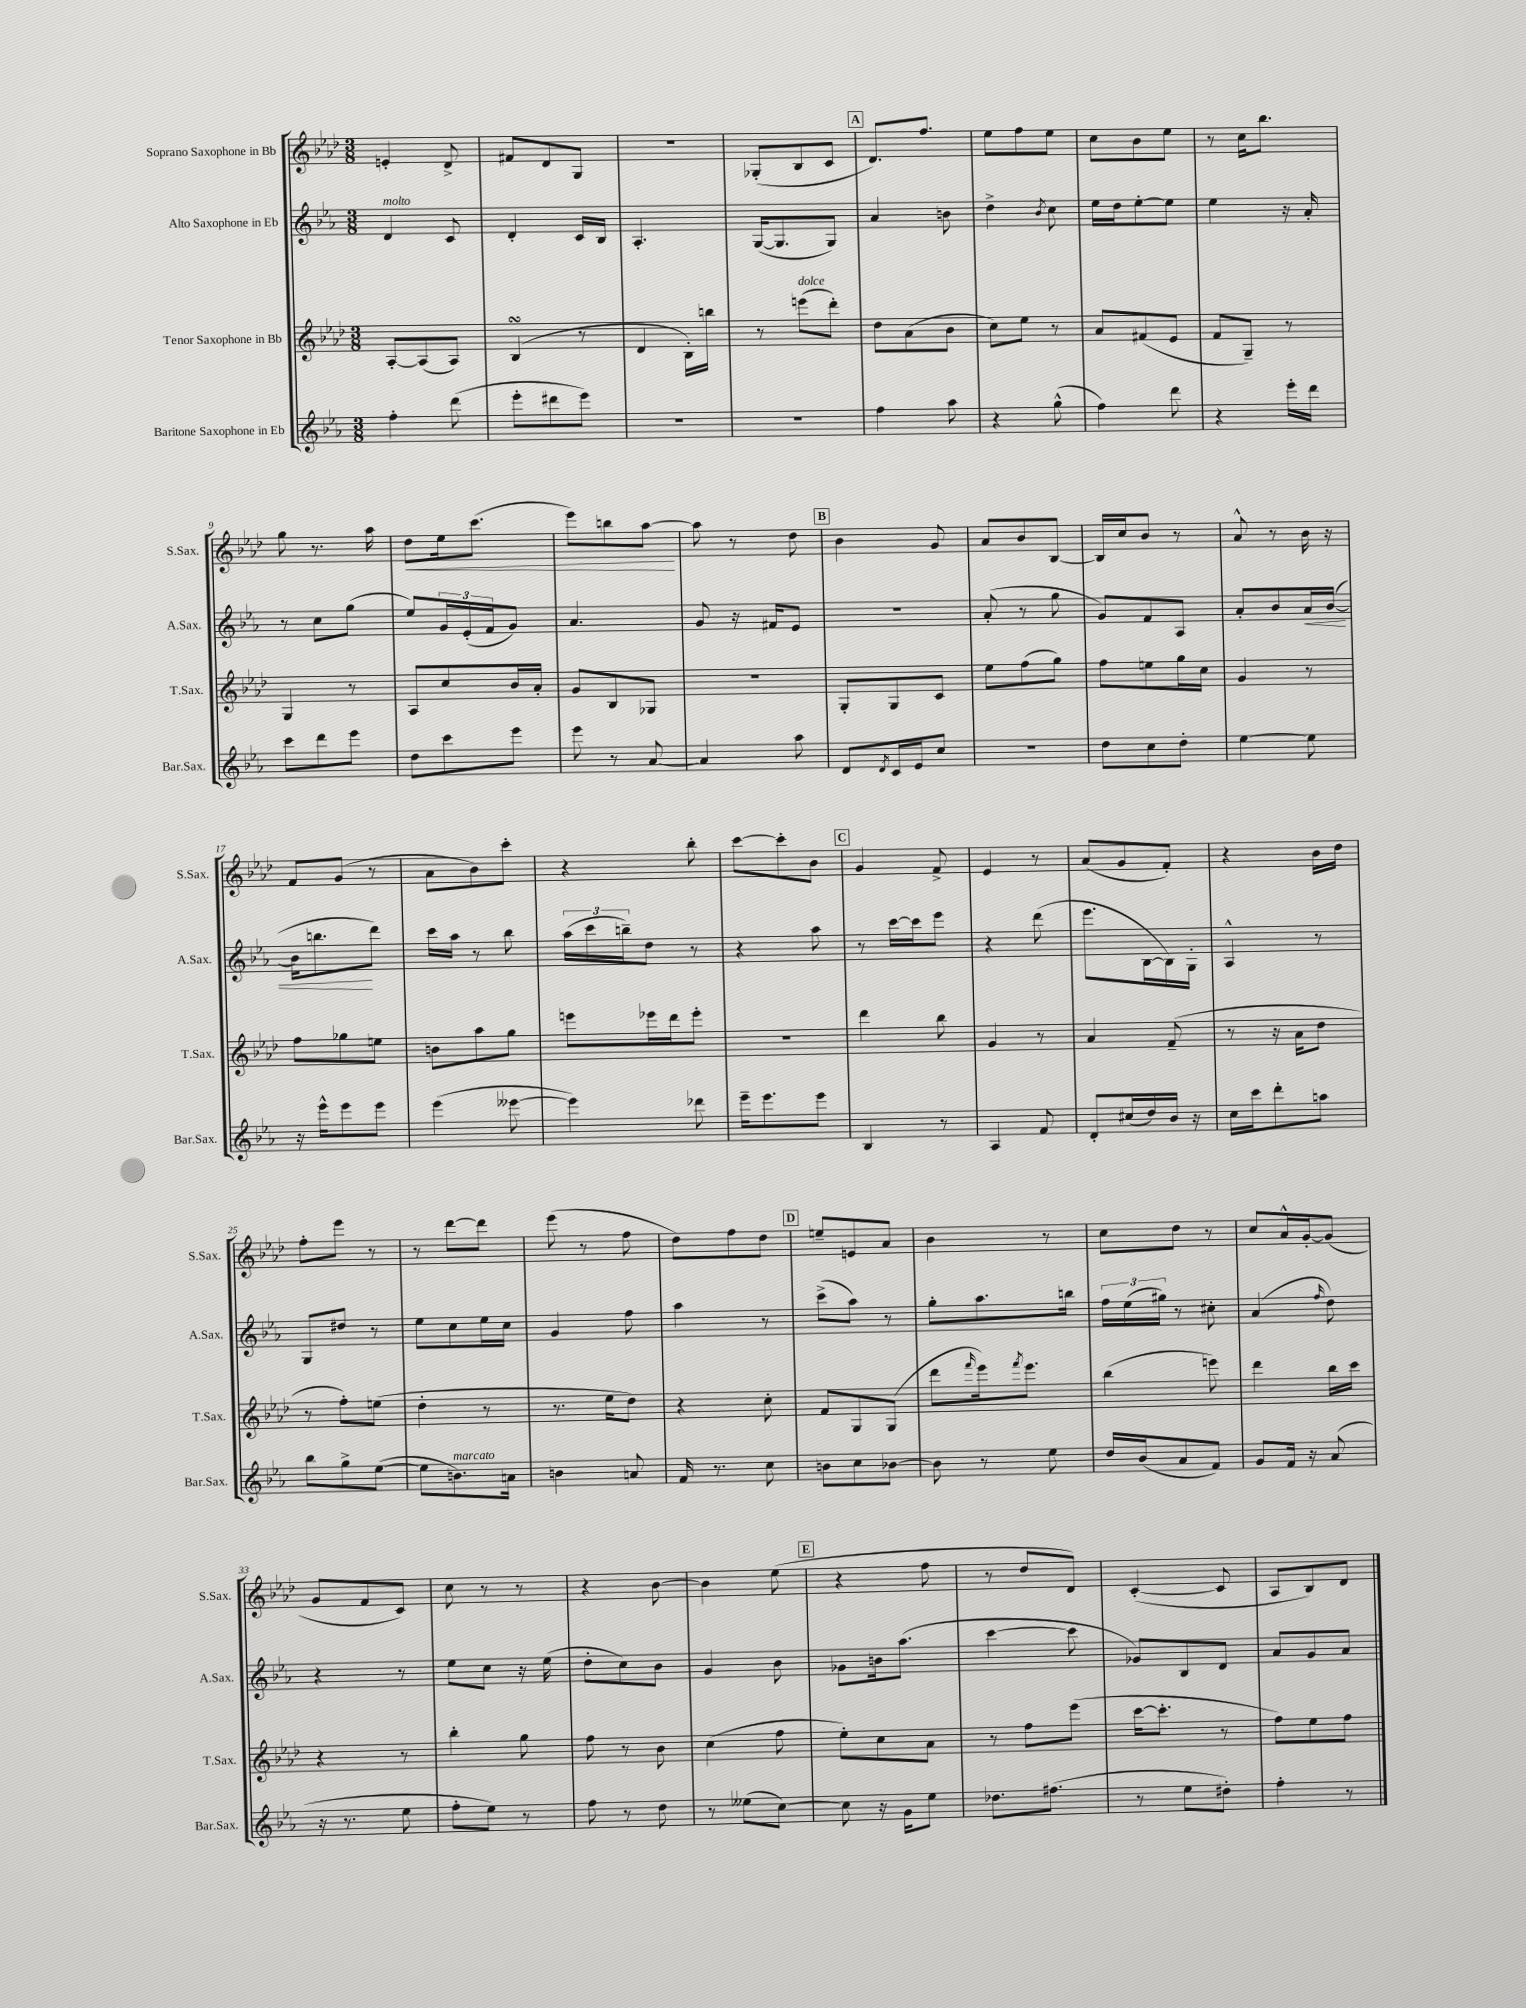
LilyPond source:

<<
\new StaffGroup <<
\new Staff = "s0" \with { instrumentName = "Soprano Saxophone in Bb" shortInstrumentName = "S.Sax." } {
    \clef treble \key aes \major \numericTimeSignature \time 3/8
    e'4-. des'8-> |
    fis'8 des'8 g8 |
    r4. |
    ges8-.( bes8 c'8 |
    \mark \markup { \box "A" } des'8.) f''8. |
    ees''8 f''8 ees''8 |
    c''8 bes'8 ees''8 |
    r8 c''16 bes''8. |
    g''8 r8. aes''16 |
    des''8\< ees''16 c'''8.( |
    ees'''8) b''8 aes''8~\! |
    aes''8 r8 des''8 |
    \mark \markup { \box "B" } bes'4 g'8 |
    aes'8 bes'8 bes8~ |
    bes16 c''16 bes'8 r8 |
    aes'8-^ r8 bes'16 r16 |
    f'8 g'8( r8 |
    aes'8 bes'8) c'''8-. |
    r4 bes''8-. |
    c'''8~ c'''8-. bes'8 |
    \mark \markup { \box "C" } g'4 f'8-> |
    ees'4 r8 |
    aes'8( g'8 f'8-.) |
    r4 bes'16 des''16 |
    f''8-. ees'''8 r8 |
    r8 des'''8~ des'''8 |
    ees'''8( r8 f''8 |
    des''8) f''8 des''8 |
    \mark \markup { \box "D" } e''8-- e'8 aes'8 |
    bes'4 r8 |
    c''8 des''8 r8 |
    c''8 aes'16-^ g'16~-. g'8( |
    g'8 f'8 c'8) |
    c''8 r8 r8 |
    r4 bes'8~ |
    bes'4 ees''8( |
    \mark \markup { \box "E" } r4 f''8 |
    r8 des''8 des'8) |
    c'4~-.( c'8 |
    aes8 bes8) des'8 \bar "|." |
}
\new Staff = "s1" \with { instrumentName = "Alto Saxophone in Eb" shortInstrumentName = "A.Sax." } {
    \clef treble \key ees \major \numericTimeSignature \time 3/8
    d'4^\markup { \italic "molto" } c'8 |
    d'4-. c'16 bes16 |
    aes4.-. |
    g16~( g8. g8) |
    \mark \markup { \box "A" } aes'4 b'8 |
    d''4-> \acciaccatura { bes'8 } c''8 |
    ees''16 d''16 ees''8~-. ees''8 |
    ees''4 r16 aes'16-. |
    r8 c''8 g''8( |
    ees''8) \tuplet 3/2 { g'16 ees'16-.( f'16 } g'8) |
    aes'4. |
    g'8 r16 fis'16 ees'8 |
    \mark \markup { \box "B" } R4. |
    aes'8-.( r8 g''8 |
    g'8) f'8 aes8 |
    aes'8-. bes'8 aes'16\< bes'16~( |
    bes'16 b''8.\! d'''8) |
    c'''16 aes''16 r8 bes''8 |
    \tuplet 3/2 { aes''16( c'''16 b''16--) } d''8 r8 |
    r4 aes''8 |
    \mark \markup { \box "C" } r8 c'''16~ c'''16 ees'''8 |
    r4 d'''8( |
    ees'''8. bes16~ bes16) g16-. |
    aes4-^ r8 |
    g8 dis''8 r8 |
    ees''8 c''8 ees''16 c''16 |
    g'4 f''8 |
    aes''4 r8 |
    \mark \markup { \box "D" } c'''8->( aes''8) r8 |
    g''8-. aes''8. b''16 |
    \tuplet 3/2 { f''16 ees''16( gis''16) } r8 cis''8-. |
    aes'4( \grace { f''16 } d''8) |
    r4 r8 |
    ees''8 c''8 r16 ees''16( |
    d''8-. c''8) bes'8 |
    g'4 bes'8 |
    \mark \markup { \box "E" } ges'8 b'16 aes''8.( |
    c'''4~ c'''8 |
    ges'8) bes8 d'8 |
    aes'8 g'8 aes'8 \bar "|." |
}
\new Staff = "s2" \with { instrumentName = "Tenor Saxophone in Bb" shortInstrumentName = "T.Sax." } {
    \clef treble \key aes \major \numericTimeSignature \time 3/8
    aes8~-. aes8( aes8) |
    bes4\turn( r8 |
    des'4 bes16-.) b''16 |
    r8 e'''8^\markup { \italic "dolce" }( des'''8-.) |
    \mark \markup { \box "A" } des''8 aes'8( bes'8 |
    c''8) ees''8 r8 |
    aes'8 fis'8( ees'8 |
    f'8 g8--) r8 |
    g4 r8 |
    aes8 c''8 bes'16 aes'16-. |
    g'8 bes8 ges8 |
    R4. |
    \mark \markup { \box "B" } g8-. g8 c'8 |
    ees''8 f''8( g''8) |
    f''8 e''8 g''16 c''16 |
    g'4 r8 |
    f''8 ges''8 e''8 |
    b'8 aes''8 g''8 |
    e'''8 ees'''16 des'''16 ees'''8-. |
    R4. |
    \mark \markup { \box "C" } des'''4 bes''8 |
    g'4 r8 |
    aes'4 f'8--( |
    r8 r16 aes'16 des''8 |
    r8 f''8-.) e''8( |
    des''4-. r8 |
    r8. ees''16 des''8) |
    r4 c''8-. |
    \mark \markup { \box "D" } f'8 g8 g8( |
    des'''8 \grace { f'''16 } ees'''16) \acciaccatura { f'''8 } ees'''8. |
    bes''4( e'''8) |
    des'''4 bes''16 c'''16 |
    r4 r8 |
    bes''4-. g''8 |
    f''8 r8 bes'8 |
    c''4( f''8 |
    \mark \markup { \box "E" } ees''8-.) c''8 aes'8 |
    r8 f''8 ees'''8( |
    c'''16~ c'''8.-. r8 |
    f''8) ees''8 f''8 \bar "|." |
}
\new Staff = "s3" \with { instrumentName = "Baritone Saxophone in Eb" shortInstrumentName = "Bar.Sax." } {
    \clef treble \key ees \major \numericTimeSignature \time 3/8
    f''4-. d'''8( |
    ees'''8-. dis'''8 ees'''8) |
    R4. |
    R4. |
    \mark \markup { \box "A" } f''4 aes''8 |
    r4 g''8-^( |
    f''4) d'''8 |
    r4 ees'''16-. d'''16 |
    c'''8 d'''8 ees'''8 |
    d''8 c'''8 ees'''8 |
    ees'''8 r8 aes'8~ |
    aes'4 aes''8 |
    \mark \markup { \box "B" } d'8 \acciaccatura { d'8 } c'16 ees'16 c''8 |
    R4. |
    d''8 c''8 d''8-. |
    ees''4~ ees''8 |
    r16 ees'''16-^ ees'''8 ees'''8 |
    ees'''4( eeses'''8~ |
    eeses'''4) des'''8 |
    ees'''16-- ees'''8. ees'''8 |
    \mark \markup { \box "C" } bes4 r8 |
    aes4 f'8 |
    d'8-. cis''16( d''16) bes'16 r16 |
    c''16 c'''16 d'''8-. a''8 |
    bes''8 g''8-> ees''8~( |
    ees''8 b'8.^\markup { \italic "marcato" }) a'16 |
    b'4 a'8 |
    f'16 r8. c''8 |
    \mark \markup { \box "D" } b'8 c''8 bes'8~ |
    bes'8 r8 ees''8 |
    d''16 bes'16( aes'8 f'8) |
    g'8 f'16 r16 aes'8( |
    r16 r8. ees''8 |
    f''8-. ees''8) r8 |
    f''8 r8 d''8 |
    r8 eeses''8( c''8~) |
    \mark \markup { \box "E" } c''8 r16 g'16 ees''8 |
    des''8. fis''8.( |
    r8 ees''8 dis''8-.) |
    f''4-. r8 \bar "|." |
}
>>
>>
